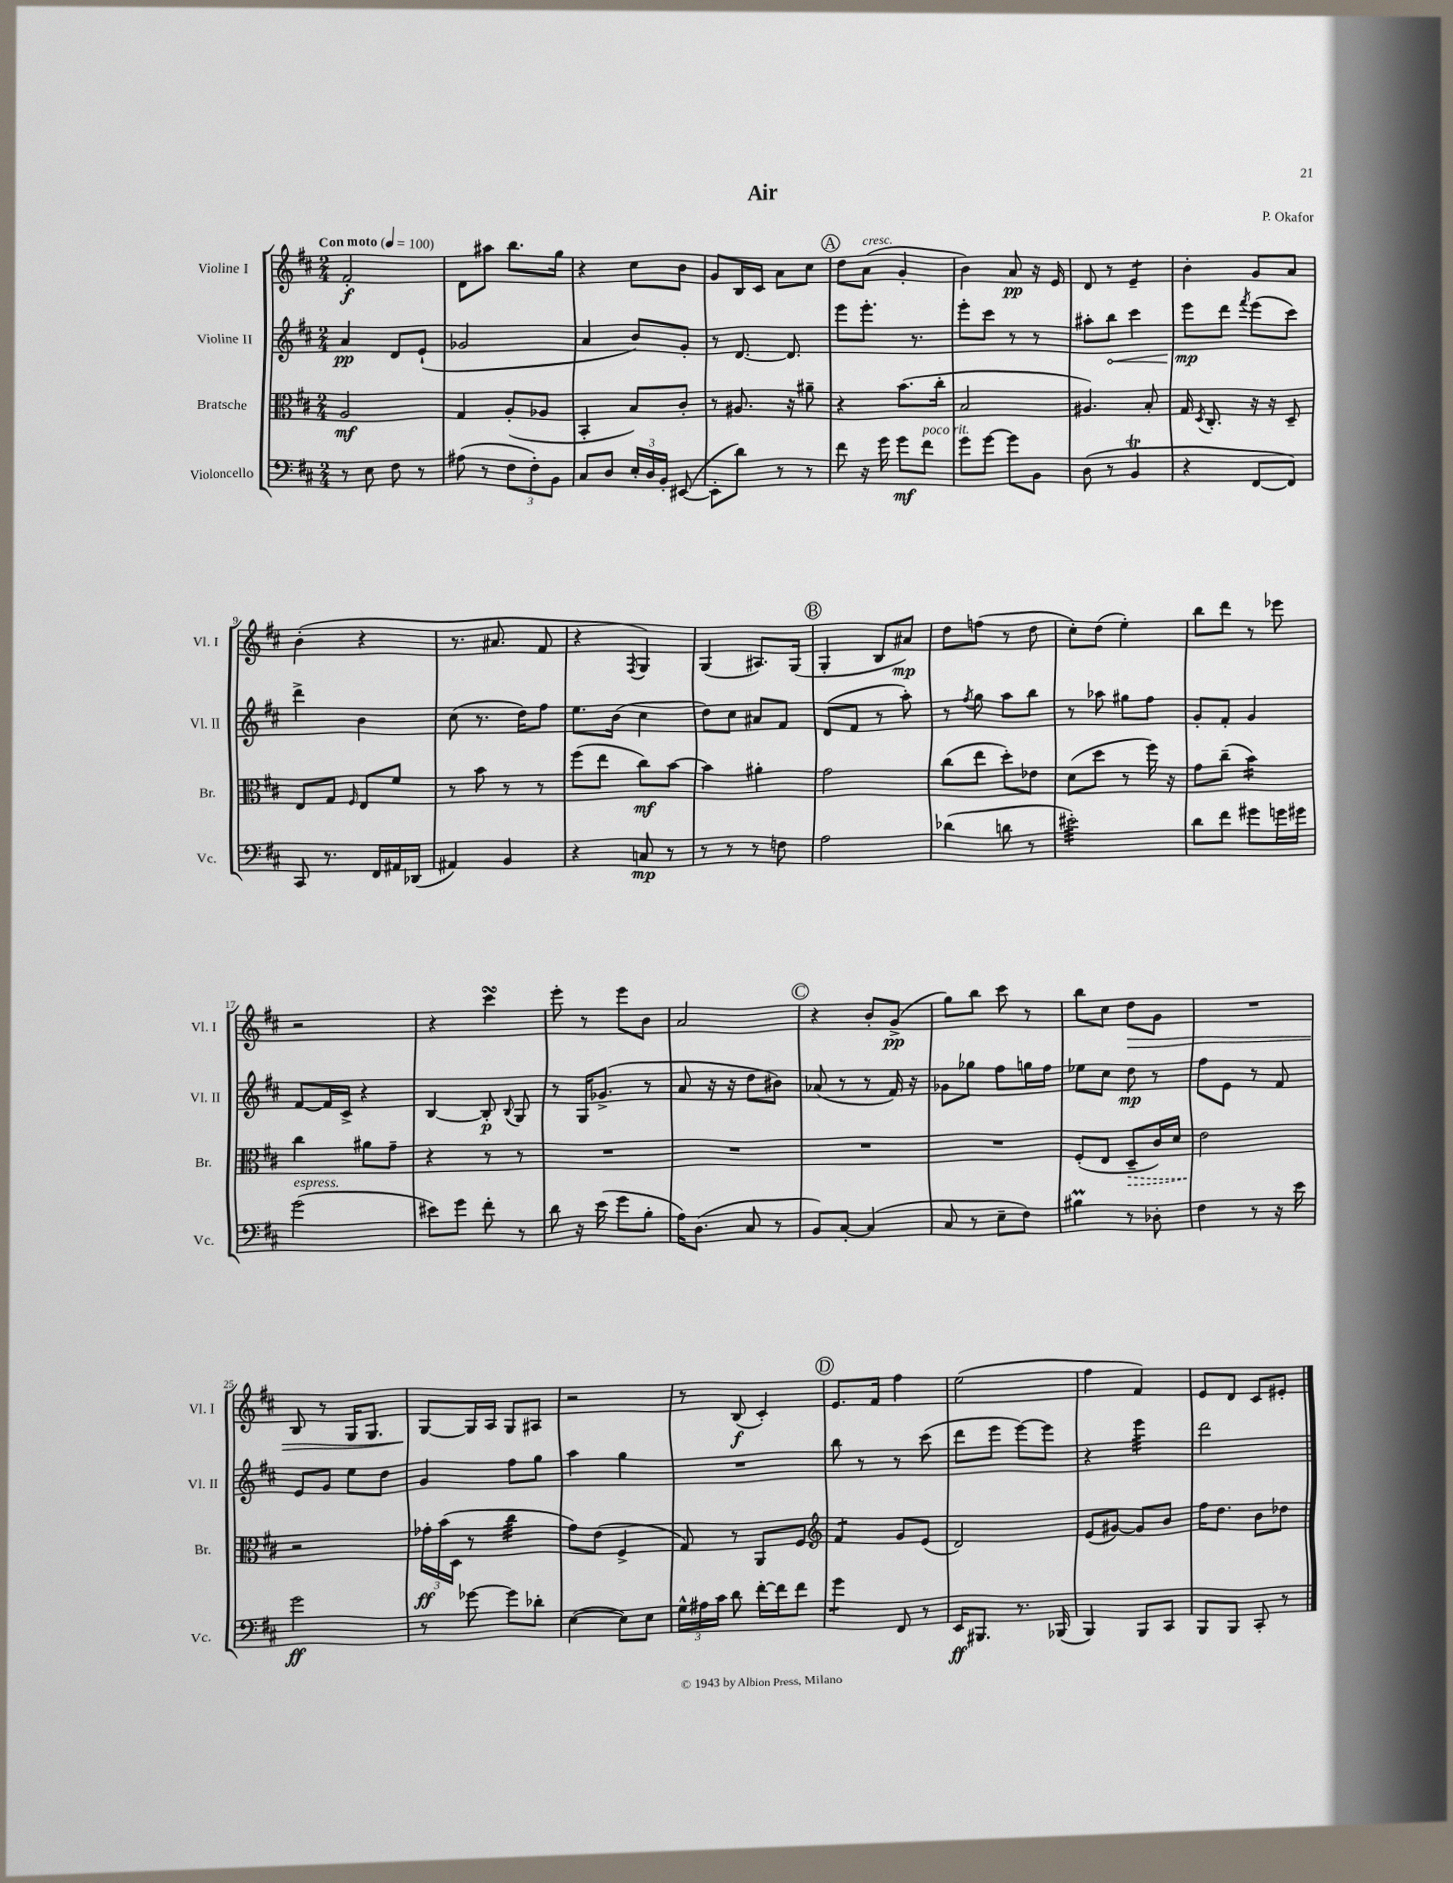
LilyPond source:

\header { title = "Air" composer = "P. Okafor" }
<<
\new StaffGroup <<
\new Staff = "s0" \with { instrumentName = "Violine I" shortInstrumentName = "Vl. I" } {
    \clef treble \key d \major \numericTimeSignature \time 2/4 \tempo "Con moto" 4 = 100
    \autoBeamOff fis'2-.\f |
    d'8[ ais''8] b''8.[ g''16] |
    r4 cis''8[ b'8] |
    g'8[ b16 cis'16] a'8[ cis''8] |
    \mark \markup { \circle "A" } d''8[ a'8]^\markup { \italic "cresc." }( g'4-. |
    b'4) a'8\pp r16 e'16 |
    d'8 r8 e'4:8-- |
    b'4-. g'8[ a'8] |
    b'4-.( r4 |
    r8. ais'8. fis'8 |
    r4 \acciaccatura { fis8 } g4) |
    g4( ais8.[) g16]( |
    \mark \markup { \circle "B" } g4-. b8[ ais'8]\mp) |
    d''8[ f''8]( r8 d''8 |
    cis''8[-.) d''8]( e''4-.) |
    b''8[ d'''8] r8 ees'''8 |
    r2 |
    r4 cis'''4\turn |
    e'''8-. r8 e'''8[ b'8] |
    a'2 |
    \mark \markup { \circle "C" } r4 b'8[-. g'8]->\pp( |
    g''8[) b''8] cis'''8 r8 |
    b''8[ cis''8] d''8[\> g'8] |
    R2 |
    b8 r8 g16[ g8.] |
    g8[~\! g16 a16] g8[ ais8] |
    r2 |
    r8 b8\f( cis'4-.) |
    \mark \markup { \circle "D" } e'8.[ fis'16] fis''4 |
    e''2( |
    fis''4 fis'4) |
    e'8[ d'8] cis'8[ eis'8]-. \bar "|." |
}
\new Staff = "s1" \with { instrumentName = "Violine II" shortInstrumentName = "Vl. II" } {
    \clef treble \key d \major \numericTimeSignature \time 2/4
    \autoBeamOff a'4\pp d'8[ e'8]-!( |
    ges'2 |
    a'4 b'8[) g'8]-. |
    r8 d'8.~ d'8. |
    \mark \markup { \circle "A" } e'''8[ e'''8.]-. r8. |
    e'''8[-. cis'''8] r8 r8 |
    ais''8[-. \once \override Hairpin.circled-tip = ##t b''8]\< cis'''4 |
    e'''8[\mp\! d'''8] \acciaccatura { fis'''8 } e'''8[( cis'''8]) |
    d'''4-> b'4 |
    cis''8( r8. d''16[) fis''8] |
    e''8.[ b'16]( cis''4 |
    d''8[) cis''8] ais'8[ fis'8] |
    \mark \markup { \circle "B" } d'8[( fis'8] r8 a''8-.) |
    r8 \acciaccatura { fis''8 } g''8 a''8[ b''8] |
    r8 aes''8 gis''8[ fis''8] |
    g'8[-. fis'8]-. g'4 |
    fis'8[~ fis'16 cis'16]-> r4 |
    b4~ b8-.\p \appoggiatura { b8 } g8 |
    r8 g16[ ges'8.]->( r8 |
    a'8 r16 r16 d''8[ bis'8]) |
    \mark \markup { \circle "C" } aes'8( r8 r8 fis'16) r16 |
    ges'8[ ges''8] fis''8[ g''16 fis''16] |
    ees''8[ cis''8] d''8\mp r8 |
    fis''8[ e'8] r8 fis'8 |
    e'8[ g'8] e''8[ d''8] |
    g'4 fis''8[ g''8] |
    a''4 g''4 |
    R2 |
    \mark \markup { \circle "D" } b''8 r8 r8 cis'''8( |
    d'''8[ e'''8] e'''8[~) e'''8] |
    r4 e'''4:32 |
    d'''2 \bar "|." |
}
\new Staff = "s2" \with { instrumentName = "Bratsche" shortInstrumentName = "Br." } {
    \clef alto \key d \major \numericTimeSignature \time 2/4
    \autoBeamOff a2\mf |
    g4 a8[-.( aes8] |
    b,4-. b8[) cis'8]-. |
    r8 ais8. r16 ais'8-- |
    \mark \markup { \circle "A" } r4 b'8.[( cis''16]-. |
    b2 |
    ais4.) b8-. |
    g16 \acciaccatura { d8 } cis8.-. r16 r16 d8-- |
    e8[ g8] \grace { fis16 } e8[ fis'8] |
    r8 b'8 r8 r8 |
    fis''8[( e''8] cis''8[\mf) b'8]~ |
    b'4 ais'4-. |
    \mark \markup { \circle "B" } g'2 |
    cis''8[( e''8] d''8[-.) ees'8] |
    d'8[( d''8] r8 fis''16) r16 |
    g'8[ cis''8]--( b'4:16) |
    cis''4 ais'8[ g'8]-- |
    r4 r8 r8 |
    R2 |
    R2 |
    \mark \markup { \circle "C" } R2 |
    R2 |
    fis8[-.( e8] \once \override Hairpin.style = #'dashed-line d8[--\> cis'16) d'16] |
    e'2\! |
    r2 |
    \tuplet 3/2 { ges'16[-.\ff b'16( d16] } r8 cis''4:32 |
    g'8[) e'8]( fis4-> |
    g8) r8 a,8[ fis8] |
    \mark \markup { \circle "D" } \clef treble fis'4:8 g'8[ e'8]( |
    d'2) |
    e'8[( gis'8]~) gis'8[ b'8] |
    fis''16[ d''8.] b'8[ des''8] \bar "|." |
}
\new Staff = "s3" \with { instrumentName = "Violoncello" shortInstrumentName = "Vc." } {
    \clef bass \key d \major \numericTimeSignature \time 2/4
    \autoBeamOff r8 e8 fis8 r8 |
    ais8( r8 \tuplet 3/2 { fis8[ fis8-.) b,8] } |
    cis8[ d8] \tuplet 3/2 { e16[-. d16 b,16]-. } eis,8~( |
    eis,8[-. d'8]) r8 r8 |
    \mark \markup { \circle "A" } fis'8 r16 g'16 g'8[\mf fis'8]^\markup { \italic "poco rit." } |
    g'8[ g'8]~ g'8[ b,8] |
    d8( r8 b,4\trill |
    r4 fis,8[~ fis,8]) |
    cis,8 r8. fis,16[ ais,16 des,16]( |
    ais,4) b,4 |
    r4 c8\mp r8 |
    r8 r8 r8 f8 |
    \mark \markup { \circle "B" } a2 |
    des'4( d'8 r8 |
    eis'2:32-.) |
    d'8[ fis'8] gis'8[ g'16 gis'16] |
    g'2^\markup { \italic "espress." }( |
    eis'8[) g'8] fis'8-. r8 |
    d'8 r16 e'16( g'8[ b8]-. |
    a16[) d8.]( cis8 r8 |
    \mark \markup { \circle "C" } b,8[) cis8]~-. cis4( |
    cis8 r8 e8[-- fis8]) |
    bis4\prall r8 des8-. |
    fis4 r8 r16 e'16 |
    g'2\ff |
    r8 ges'8~ ges'8[ des'8]-. |
    e4~( e8[) e8] |
    \tuplet 3/2 { g16[-^ ais16 cis'16] } d'8 fis'16[~-. fis'16 fis'8] |
    \mark \markup { \circle "D" } g'4:8 fis,8 r8 |
    e,16[\ff bis,,8.] r8. bes,,16( |
    b,,4) b,,8[ cis,8] |
    b,,8[ b,,8] cis,8-. r8 \bar "|." |
}
>>
>>
